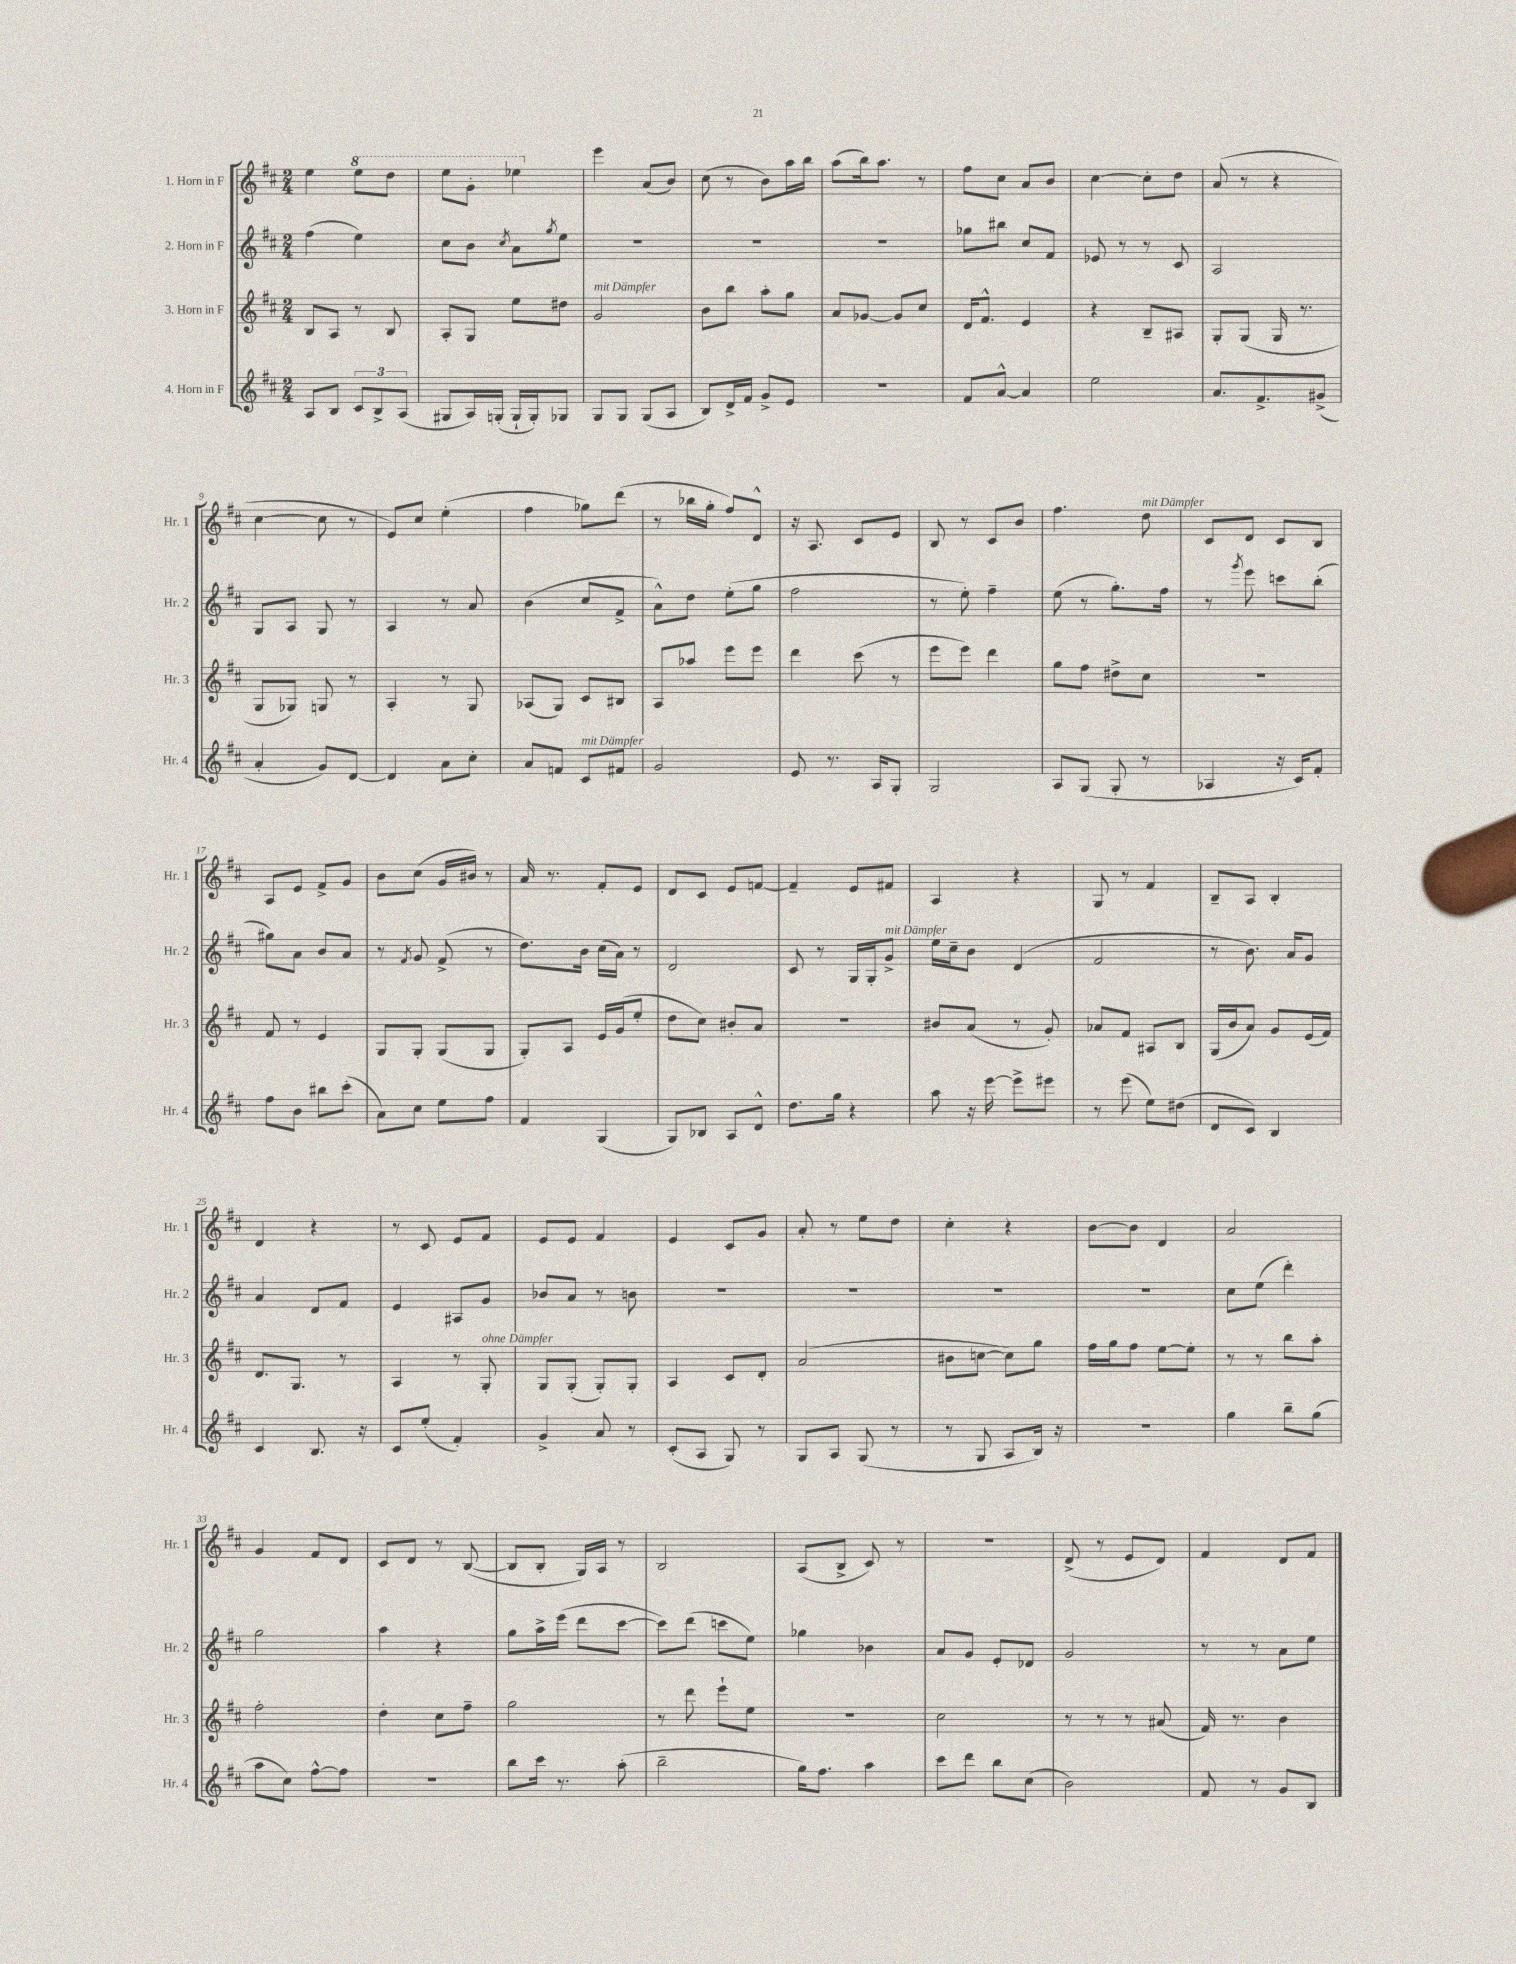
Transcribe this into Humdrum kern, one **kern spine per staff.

**kern	**kern	**kern	**kern
*part4	*part3	*part2	*part1
*staff4	*staff3	*staff2	*staff1
*I"4. Horn in F	*I"3. Horn in F	*I"2. Horn in F	*I"1. Horn in F
*I'Hr. 4	*I'Hr. 3	*I'Hr. 2	*I'Hr. 1
*clefG2	*clefG2	*clefG2	*clefG2
*k[f#c#]	*k[f#c#]	*k[f#c#]	*k[f#c#]
*M2/4	*M2/4	*M2/4	*M2/4
=1	=1	=1	=1
8A/L	8B/L	(4ff#\	4ee\
8B/J	8A/J	.	.
*	*	*	*8va
12c#/L	8r	4ee\)	8eee\L
12B^/	.	.	.
.	8B/	.	8ddd\J
(12A/J	.	.	.
=2	=2	=2	=2
8G#X/L	8A'/L	8cc#\L	8eee\L
16A/L)	8G/J	8b\J	8gg'\J
(16Gn'/JJ	.	.	.
.	.	8qcc#/	.
16G`/LL	8ee\L	8a\L	4eee-X\
16G'/J)	.	.	.
.	.	8qgg/	.
8G-X/J	8dd#X\J	8ee\J	.
=3	=3	=3	=3
*	*	*	*X8va
!	!LO:TX:a:i:t=mit Dämpfer	!	!
8G/L	2g/	2r	4eee\
8G/J	.	.	.
(8G/L	.	.	(8a/L
8A/J	.	.	8b/J)
=4	=4	=4	=4
8B/L)	8b\L	2r	(8cc#\
16d^/L	8bb\J	.	8r
16f#/JJ	.	.	.
8g^/L	8aa'\L	.	8b\L)
8e/J	8gg\J	.	16aa\L
.	.	.	16bb\JJ
=5	=5	=5	=5
2r	8a/L	2r	(8aa\L
.	[8g-X/J	.	16bb\k)
.	.	.	8.aa\J
.	8g-/L]	.	.
.	8cc#/J	.	8r
=6	=6	=6	=6
8f#/L	16d/KL	8gg-X\L	8ff#\L
.	8.f#^^/J	.	.
[8a^^/J	.	8bb#X\J	8cc#\J
4a/]	4e/	8cc#/L	8a/L
.	.	8f#/J	8b/J
=7	=7	=7	=7
2ee\	4r	8e-X/	[4cc#\
.	.	8r	.
.	8B~/L	8r	8cc#'\L]
.	8A#X/J	8c#/	8dd\J
=8	=8	=8	=8
8.a/L	8G'/L	2A/	(8a/
.	(8G/J	.	8r
8.f#^/	.	.	.
.	16G/	.	4r
.	8.r	.	.
(8g#X^/J	.	.	.
!!LO:LB:g=z
=9	=9	=9	=9
4a'/	8G/L	8G/L	[4cc#\
.	8G-X/J)	8A/J	.
8g/L)	8Gn/	8G/	8cc#\]
[8d/J	8r	8r	8r
=10	=10	=10	=10
4d/]	4A'/	4A/	8e/L)
.	.	.	8cc#/J
8a\L	8r	8r	(4ee'\
8cc#'\J	8G/	8a/	.
=11	=11	=11	=11
8a/L	(8A-X/L	(4b\	4ff#\
8fn/J	8G/J)	.	.
!LO:TX:a:i:t=mit Dämpfer	!	!	!
8c#/L	8c#/L	8cc#/L	8gg-X\L)
8f#X/J	8B#X/J	8f#^/J	(8ddd\J
=12	=12	=12	=12
2g/	8A/L	8a^^\L)	8r
.	8aa-X/J	8dd\J	16bb-X\LL
.	.	.	16gg'\JJ
.	8eee\L	(8ee'\L	8ff#/L)
.	8eee\J	8gg\J	8d^^/J
=13	=13	=13	=13
8e/	4ddd\	2ff#\	16r
.	.	.	8.A/
8.r	.	.	.
.	(8ccc#\	.	8c#/L
16A/KL	.	.	.
8G'/J	8r	.	8e/J
=14	=14	=14	=14
2G/	8eee\L	8r	8B/
.	8eee\J)	8ee'\)	8r
.	4ddd\	4ff#~\	8c#/L
.	.	.	8b/J
=15	=15	=15	=15
8A/L	8gg\L	(8ee\	4.ff#\
(8G/J	8ff#\J	8r	.
8G'/	8dd#X^\L	8.gg'\L)	.
!	!	!	!LO:TX:a:i:t=mit Dämpfer
8r	8cc#\J	.	8dd\
.	.	16ff#\Jk	.
=16	=16	=16	=16
4A-X/	2r	8r	8c#/L
.	.	8qggg/	.
.	.	8eee\	8d/J
16r	.	8cccn\L	8c#/L
16c#/KL)	.	.	.
8f#'/J	.	(8bb'\J	8B/J
!!LO:LB:g=z
=17	=17	=17	=17
8ff#\L	8f#/	8gg#X\L)	8A/L
8b\J	8r	8a\J	8e/J
8bb#X\L	4e/	8b/L	8f#^/L
(8ccc#'\J	.	8a/J	8g/J
=18	=18	=18	=18
8a\L)	8G/L	8r	8b\L
.	.	8qf#/	.
8cc#\J	8G'/J	8g/	(8cc#\J
8ee\L	(8G/L	(8f#^/	16g/LL
.	.	.	16b#X/JJ)
8ff#\J	8G/J	8r	8r
=19	=19	=19	=19
4f#/	8G'/L)	8.dd\L)	16a/
.	.	.	8.r
.	8A/J	.	.
.	.	16b\Jk	.
(4G/	16e/LL	(16cc#\LL	8f#'/L
.	(16g/J	16a\JJ)	.
.	8ee'/J	8r	8e/J
=20	=20	=20	=20
8G/L)	8dd\L	2d/	8d/L
8B-X/J	8cc#\J)	.	8c#/J
8A/L	8b#X'/L	.	8e/L
8d^^/J	8a/J	.	[8fn/J
=21	=21	=21	=21
8.dd\L	2r	8c#/	4f~/]
.	.	8r	.
16gg\Jk	.	.	.
4r	.	16G/LL	8e/L
.	.	16G'/J	.
!	!	!LO:TX:a:i:t=mit Dämpfer	!
.	.	8g^/J	8f#X/J
=22	=22	=22	=22
8aa\	8b#X/L	16ee\LL	4A/
.	.	16cc#~\J	.
16r	(8a/J	8b\J	.
[16eee\	.	.	.
8eee^\L]	8r	(4d/	4r
8eee#X\J	8g'/)	.	.
=23	=23	=23	=23
8r	8a-X/L	2f#/	8G/
(8eee\	8f#/J	.	8r
8ee\L)	8A#X/L	.	4f#/
(8dd#X\J	8B/J	.	.
=24	=24	=24	=24
8d/L	(16G/LL	8r	8B~/L
.	16b/J	.	.
8c#/J)	8a/J)	8.b\)	8A/J
4B/	8g/L	.	4B'/
.	.	16a/KL	.
.	(16e/L	8g/J	.
.	16f#/JJ)	.	.
!!LO:LB:g=z
=25	=25	=25	=25
4c#/	8.d/L	4a/	4d/
.	8.G/J	.	.
8.B/	.	8d/L	4r
.	8r	8f#/J	.
16r	.	.	.
=26	=26	=26	=26
8c#/L	4A/	4e/	8r
(8ee'/J	.	.	8c#/
4f#'/)	8r	8A#X/L	8e/L
!	!LO:TX:a:i:t=ohne Dämpfer	!	!
.	8G'/	8g/J	8f#/J
=27	=27	=27	=27
4g^/	8G/L	8b-X/L	8e/L
.	(8G'/J	8a/J	8e/J
8a/	8G'/L)	8r	4f#/
8r	8G'/J	8bn\	.
=28	=28	=28	=28
(8c#'/L	4A/	2r	4e/
8A/J	.	.	.
8G/)	8c#/L	.	8c#/L
8r	8d'/J	.	8g/J
=29	=29	=29	=29
8G/L	(2a/	2r	8a'/
8A/J	.	.	8r
(8G/	.	.	8ee\L
8r	.	.	8dd\J
=30	=30	=30	=30
8r	8b#X\L	2r	4cc#'\
8G/	[8ccn\J	.	.
8A/L	8cc\L])	.	4r
16B/Jk)	8gg\J	.	.
16r	.	.	.
=31	=31	=31	=31
2r	16ff#\LL	2r	[8b\L
.	16gg\J	.	.
.	8ff#\J	.	8b\J]
.	[8ee\L	.	4d/
.	8ee'\J]	.	.
=32	=32	=32	=32
4gg\	8r	8cc#\L	2a/
.	8r	(8ee\J	.
8bb~\L	8bb\L	4ddd'\)	.
(8gg\J	8aa'\J	.	.
!!LO:LB:g=z
=33	=33	=33	=33
8aa\L	2ff#'\	2gg\	4g/
8cc#\J)	.	.	.
[8ff#^^\L	.	.	8f#/L
8ff#\J]	.	.	8d/J
=34	=34	=34	=34
2r	4dd'\	4aa\	8c#/L
.	.	.	8d/J
.	8cc#\L	4r	8r
.	8ff#~\J	.	([8B/
=35	=35	=35	=35
8bb\L	2gg\	8gg\L	8B/L]
16ccc#\Jk	.	16aa^\L	8B'/J
8.r	.	(16eee\JJ	.
.	.	8ddd\L	16G/LL)
.	.	.	16A/JJ
(8aa'\	.	[8ccc#\J	8r
=36	=36	=36	=36
2bb~\	8r	8ccc#\L])	2B/
.	8ddd\	(8ddd\J	.
.	8eee`\L	8cccn\L	.
.	8ee\J	8ee\J)	.
=37	=37	=37	=37
16gg\KL)	2r	4gg-X\	(8A/L
8.ff#\J	.	.	.
.	.	.	8B^/J
4aa\	.	4b-X\	8c#/)
.	.	.	8r
=38	=38	=38	=38
8ccc#\L	2cc#\	8a/L	2r
8ddd\J	.	8g/J	.
8bb\L	.	8e'/L	.
(8cc#\J	.	8d-X/J	.
=39	=39	=39	=39
2b\)	8r	2g/	(8d^/
.	8r	.	8r
.	8r	.	8e/L
.	(8a#X/	.	8d/J)
=40	=40	=40	=40
8f#/	16f#/)	8r	4f#/
.	8.r	.	.
8r	.	8r	.
8g/L	4b\	8a\L	8d/L
8B/J	.	8ee\J	8f#/J
==	==	==	==
*-	*-	*-	*-
